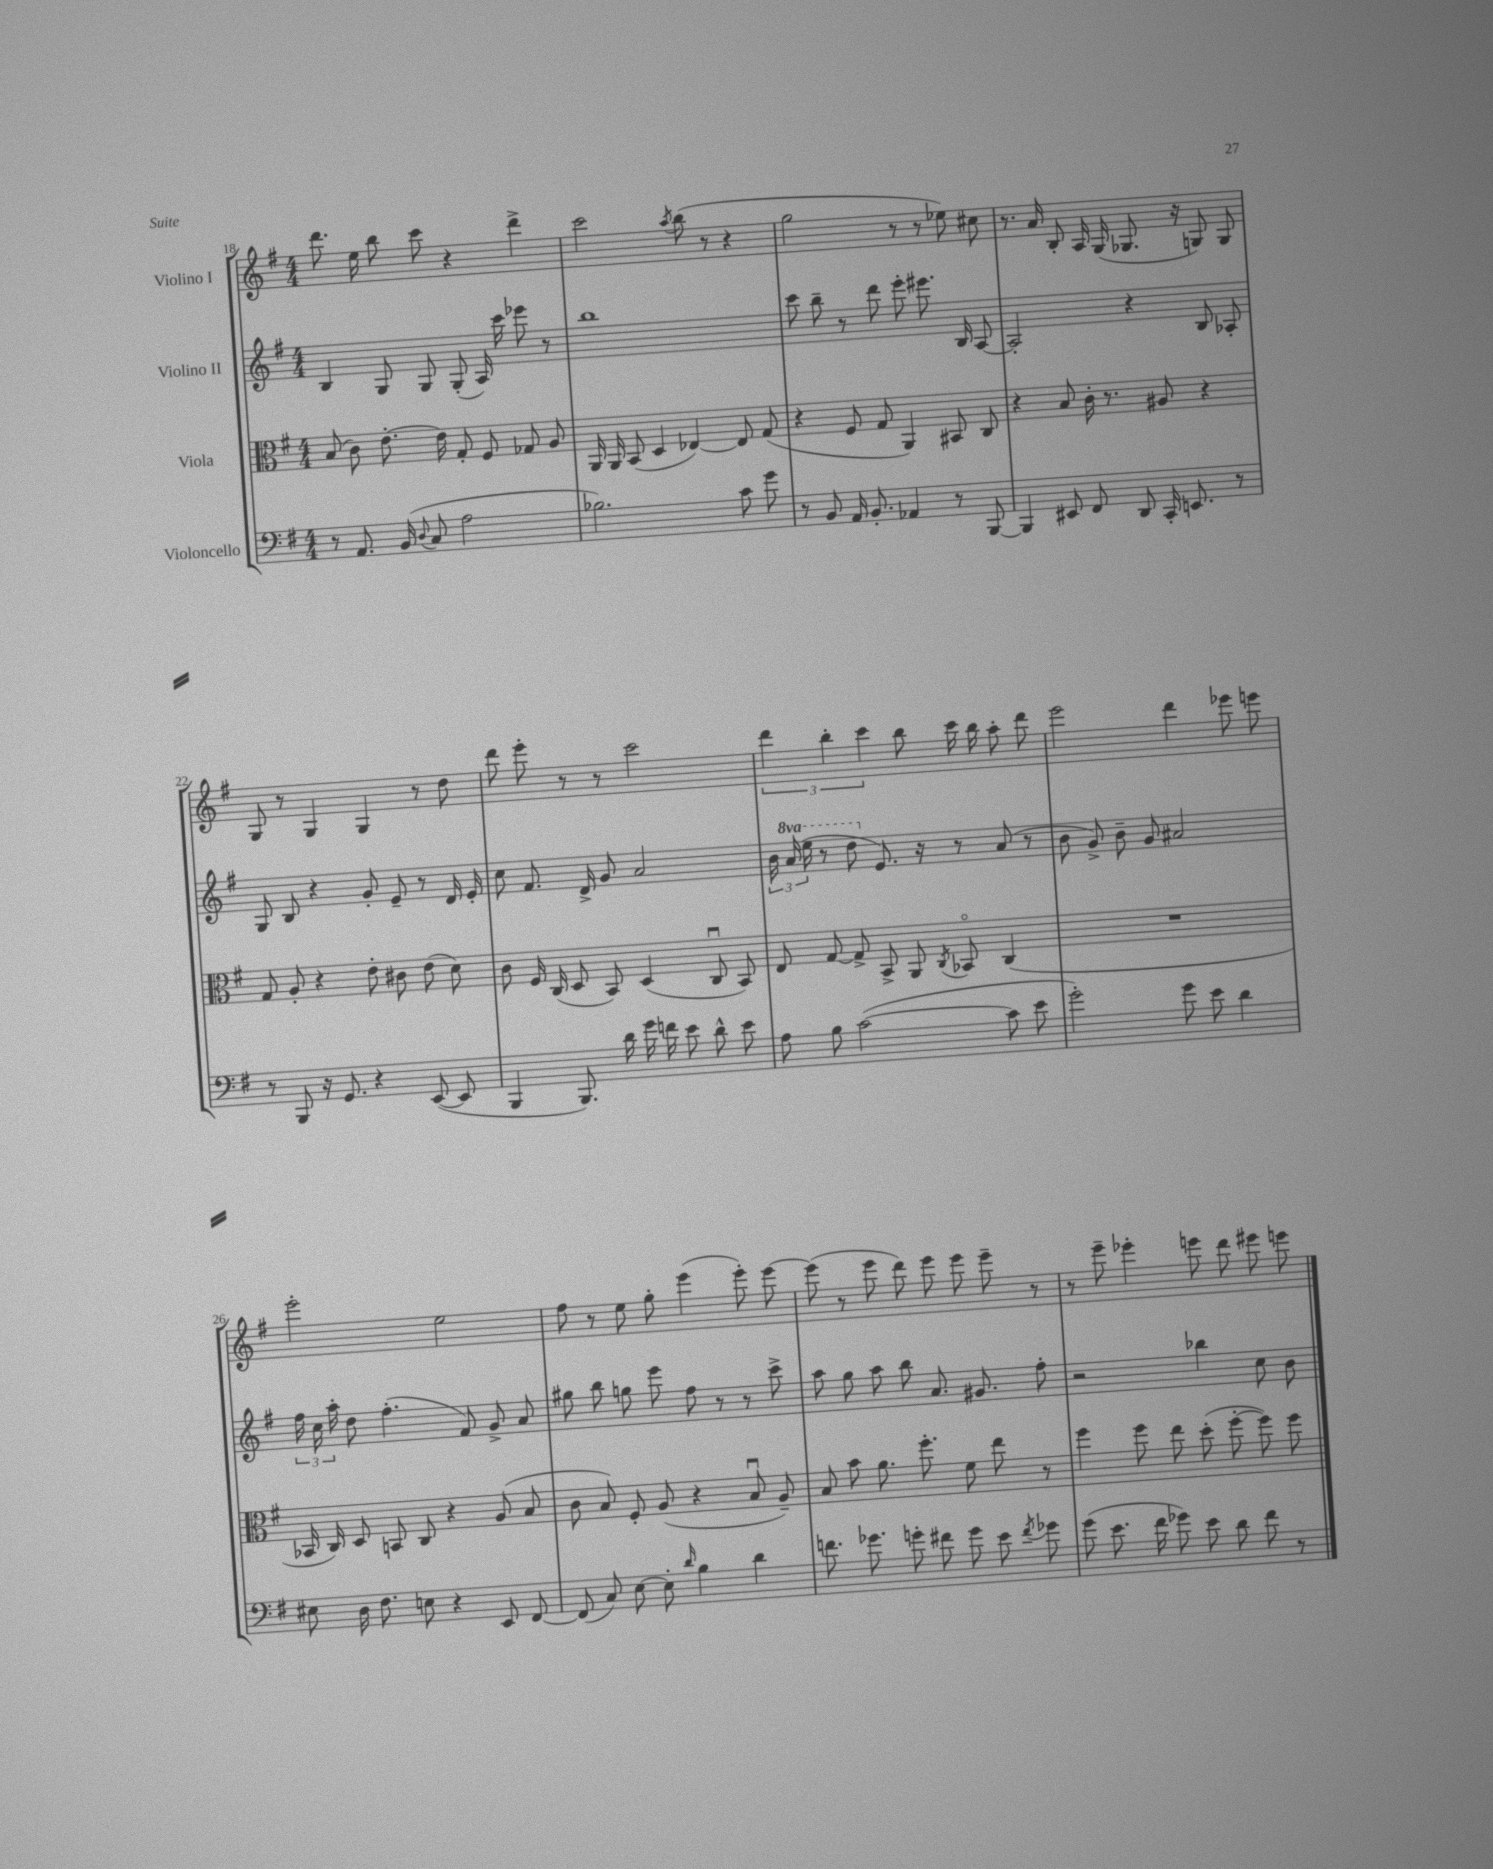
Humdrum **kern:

**kern	**kern	**kern	**kern
*part4	*part3	*part2	*part1
*staff4	*staff3	*staff2	*staff1
*I"Violoncello	*I"Viola	*I"Violino II	*I"Violino I
*clefF4	*clefC3	*clefG2	*clefG2
*k[f#]	*k[f#]	*k[f#]	*k[f#]
*M4/4	*M4/4	*M4/4	*M4/4
=18	=18	=18	=18
8r	(8B/	4B/	8.ddd\
8.AA/	8c\)	.	.
.	.	.	16ee\
.	[8.e'\	8G/	8bb\
(16BB/	.	.	.
8qqD/	.	.	.
8C/	.	8G/	8ccc\
.	16e\]	.	.
2A\	8G'/	(8G'/	4r
.	8F#/	16A/)	.
.	.	16ccc\	.
.	8G-X/	8eee-X\	4ddd^\
.	8A/	8r	.
=19	=19	=19	=19
2.B-X\)	16AA/	1bb	2ccc\
.	16AA/	.	.
.	(8BB/	.	.
.	4D/	.	.
.	.	.	8qaa/
.	[4E-X/)	.	(8bb\
.	.	.	8r
8c\	8E-/]	.	4r
8g\	(8G/	.	.
=20	=20	=20	=20
8r	4r	8ccc\	2gg\
8BB/	.	8bb~\	.
16AA/	8F#/	8r	.
8.BB'/	.	.	.
.	8G/	8ddd\	.
4AA-X/	4AA/)	8eee'\	8r
.	.	8.eee#X\	8r
8r	8BB#X/	.	8ee-X\)
.	.	16B/	.
[8BBB/	8C/	[8A/	8cc#X\
=21	=21	=21	=21
4BBB/]	4r	2A'/]	8.r
.	.	.	16a/
8EE#X/	8B/	.	8B'/
8FF#/	16c'\	.	16A/
.	8.r	.	(16G/
8DD/	.	4r	8.G-X/
16CC'/	8A#X/	.	.
8.EEn/	.	.	16r
.	4r	8B/	8Gn/)
8r	.	8A-X'/	8G/
!!LO:LB:g=z
=22	=22	=22	=22
8r	8G/	8G/	8G/
8BBB/	8A'/	8B/	8r
16r	4r	4r	4G/
8.GG/	.	.	.
4r	8e'\	8g'/	4G/
.	8c#X\	8e~/	.
([8EE/	(8e\	8r	8r
8EE/]	8d\)	16d/	8dd\
.	.	16e'/	.
=23	=23	=23	=23
4BBB/	8c\	8cc\	8ddd\
.	16F#/	8.f#/	8eee'\
.	(16C/	.	.
8.BBB/)	8D/	.	8r
.	.	16d^/	.
.	8BB/)	8g/	8r
16d\	.	.	.
16g\	(4D/	2a/	2ccc\
16fn\	.	.	.
8e\	.	.	.
8d^^\	8Cu/	.	.
8e\	8BB/)	.	.
=24	=24	=24	=24
8A\	8E/	24b\	6ddd\
*	*	*8va	*
.	.	(24aa/	.
.	.	24eee\	.
8B\	[8G/	8r	.
.	.	.	6bb'\
([2c\	8G^/]	8ddd\	.
.	.	.	6ccc\
*	*	*X8va	*
.	8BB^/	8.e/)	.
.	8AA/	.	8bb\
.	.	16r	.
.	8qC/	.	.
.	8BB-X/	8r	16ccc\
.	.	.	16bb\
8c\]	(4C/	(8a/	8aa'\
8e\	.	8r	8ddd\
=25	=25	=25	=25
2g'\)	1r	8b\	2eee\
.	.	8g^/)	.
.	.	8b~\	.
.	.	8g/	.
8g\	.	2a#X/	4ddd\
8e\	.	.	.
4d\	.	.	8eee-X\
.	.	.	8eeen\
!!LO:LB:g=z
=26	=26	=26	=26
8E#X\	16BB-X/	24ff#\	2eee'\
.	.	24cc\	.
.	16C/)	.	.
.	.	24aa'\	.
16D\	8D/	8dd\	.
8.F#\	.	.	.
.	8BBn/	(4.ff#'\	.
8En\	8C/	.	.
4r	4r	.	2ee\
.	.	8f#/)	.
8EE/	(8A/	8g^/	.
[8FF#/	8B/	8a/	.
=27	=27	=27	=27
(8FF#/]	8c\	8gg#X\	8ff#\
8C/)	8B/)	8bb\	8r
[8E\	8F#'/	8ggn\	8ee\
8E'\]	(8A/	8eee\	8gg'\
16qqd/	.	.	.
4B\	4r	8ff#\	(4eee\
.	.	8r	.
4d\	8Bu/	8r	8eee'\)
.	8A~/)	8ccc^\	[8eee\
=28	=28	=28	=28
8.fn\	8B/	8aa\	(8eee\]
.	8b\	8gg\	8r
8.g-X\	.	.	.
.	8.a\	8aa\	8eee\
8gn'\	.	8bb\	8ddd\)
.	8.ff#'\	.	.
8f#X\	.	8.a/	8eee\
8g\	8f#\	.	8eee\
.	.	8.g#X/	.
8e\	8ee\	.	8eee~\
8qf#/	.	.	.
8g-X\	8r	8ff#'\	8r
=29	=29	=29	=29
(8g\	4ff#\	2r	8r
8.e\	.	.	8eee~\
.	8ff#\	.	4eee-X'\
16f#\	.	.	.
8g-X\)	8ee\	.	.
8e\	(8dd'\	4bb-X\	8eeen\
8d\	[8ff#'\	.	8ddd\
8f#\	8ff#\])	8cc\	8eee#X\
8r	8ff#\	8b\	8eeen\
==	==	==	==
*-	*-	*-	*-
